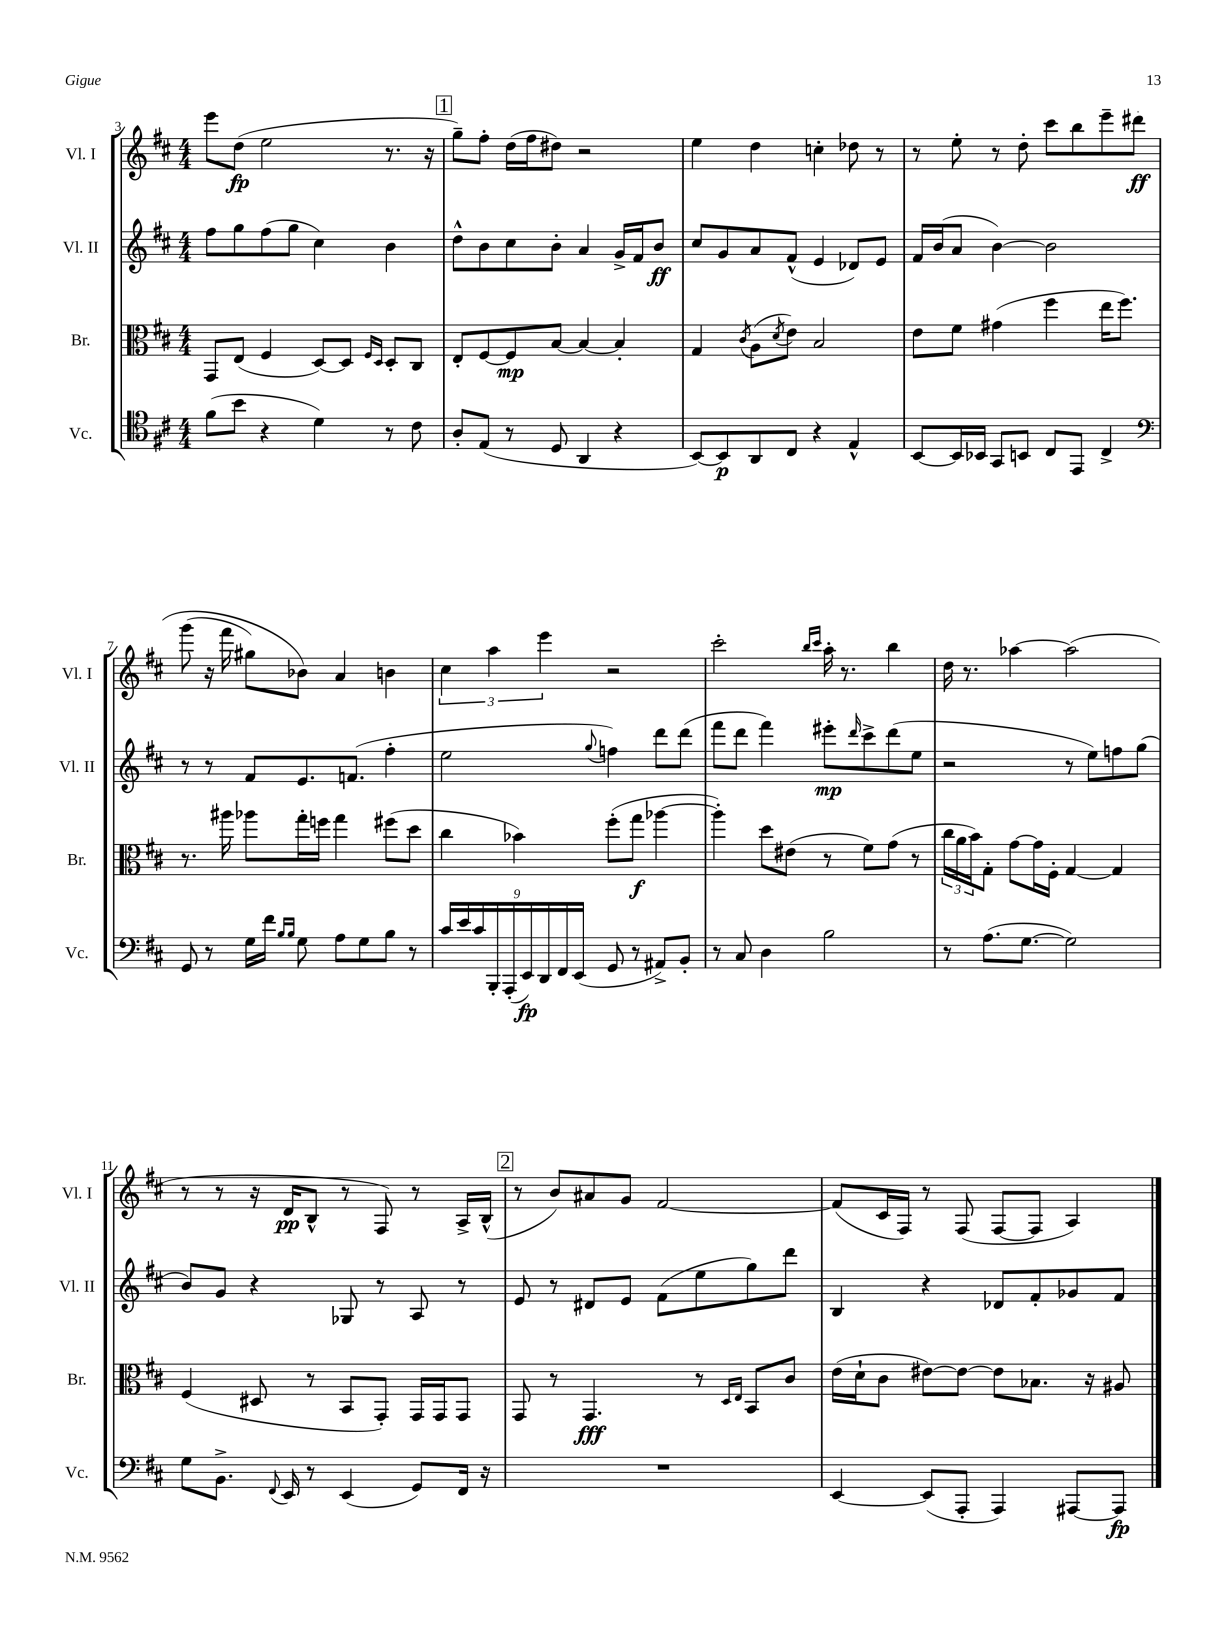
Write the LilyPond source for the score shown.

<<
\new StaffGroup <<
\new Staff = "s0" \with { instrumentName = "Vl. I" shortInstrumentName = "Vl. I" } {
    \clef treble \key d \major \numericTimeSignature \time 4/4
    e'''8 d''8\fp( e''2 r8. r16 |
    \mark \markup { \box "1" } g''8--) fis''8-. d''16( fis''16 dis''8) r2 |
    e''4 d''4 c''4-. des''8 r8 |
    r8 e''8-. r8 d''8-. cis'''8 b''8 e'''8-- dis'''8\ff\( |
    g'''8( r16 fis'''16 gis''8) bes'8\) a'4 b'4 |
    \tuplet 3/2 { cis''4 a''4 e'''4 } r2 |
    cis'''2-. \grace { b''16 cis'''16 } a''16-. r8. b''4 |
    d''16 r8. aes''4~ aes''2( |
    r8 r8 r16 d'16\pp b8-^ r8 fis8) r8 a16-> b16-^( |
    \mark \markup { \box "2" } r8 b'8) ais'8 g'8 fis'2~ |
    fis'8( cis'16 fis16) r8 fis8( fis8~ fis8 a4) \bar "|." |
}
\new Staff = "s1" \with { instrumentName = "Vl. II" shortInstrumentName = "Vl. II" } {
    \clef treble \key d \major \numericTimeSignature \time 4/4
    fis''8 g''8 fis''8( g''8 cis''4) b'4 |
    \mark \markup { \box "1" } d''8-^ b'8 cis''8 b'8-. a'4 g'16-> fis'16 b'8\ff |
    cis''8 g'8 a'8 fis'8-^( e'4 des'8) e'8 |
    fis'16 b'16( a'8 b'4~) b'2 |
    r8 r8 fis'8 e'8. f'8.( fis''4-. |
    e''2 \appoggiatura { g''8 } f''4) d'''8 d'''8( |
    fis'''8 d'''8 fis'''4) eis'''8-.\mp \grace { d'''16 } cis'''8-> d'''8( e''8 |
    r2 r8 e''8) f''8 g''8( |
    b'8) g'8 r4 ges8 r8 a8 r8 |
    \mark \markup { \box "2" } e'8 r8 dis'8 e'8 fis'8( e''8 g''8) d'''8 |
    b4 r4 des'8 fis'8-. ges'8 fis'8 \bar "|." |
}
\new Staff = "s2" \with { instrumentName = "Br." shortInstrumentName = "Br." } {
    \clef alto \key d \major \numericTimeSignature \time 4/4
    g,8 e8( fis4 d8~) d8 \grace { fis16 d16 } d8-. cis8 |
    \mark \markup { \box "1" } e8-. fis8~ fis8\mp b8~ b4~ b4-. |
    g4 \acciaccatura { cis'8 } a8( \acciaccatura { d'8 } e'8) b2 |
    e'8 fis'8 gis'4( fis''4 e''16 fis''8.) |
    r8. ais''16 aes''8 g''16-. f''16 g''4 fis''8( d''8 |
    cis''4 bes'4) fis''8-.( g''8\f aes''4~ |
    aes''4-.) d''8 eis'8( r8 fis'8) g'8( r8 |
    \tuplet 3/2 { cis''16 a'16 b'16) } g8-. g'8~ g'16 fis16-. g4~ g4 |
    fis4( dis8 r8 b,8 g,8-.) g,16 g,16 g,8 |
    \mark \markup { \box "2" } g,8 r8 g,4.\fff r8 \grace { d16 e16 } b,8 cis'8 |
    e'16( d'16-! cis'8 eis'8~) eis'8~ eis'8 bes8. r16 ais8 \bar "|." |
}
\new Staff = "s3" \with { instrumentName = "Vc." shortInstrumentName = "Vc." } {
    \clef tenor \key d \major \numericTimeSignature \time 4/4
    fis'8( b'8 r4 d'4) r8 cis'8 |
    \mark \markup { \box "1" } a8-. e8( r8 d8 a,4 r4 |
    b,8~) b,8\p a,8 cis8 r4 e4-^ |
    b,8~ b,16 bes,16 g,8 b,8 cis8 e,8 cis4-> |
    \clef bass g,8 r8 g16 fis'16 \grace { b16 b16 } g8 a8 g8 b8 r8 |
    \tuplet 9/8 { cis'16 e'16 cis'16 b,,16-. a,,16-.( e,16\fp) d,16 fis,16 e,16( } g,8 r8 ais,8->) b,8-. |
    r8 cis8 d4 b2 |
    r8 a8.( g8.~ g2) |
    g8 b,8.-> \appoggiatura { fis,8 } e,16 r8 e,4( g,8) fis,16 r16 |
    \mark \markup { \box "2" } R1 |
    e,4~ e,8( a,,8-. a,,4) ais,,8~ ais,,8\fp \bar "|." |
}
>>
>>
\layout { \context { \Score currentBarNumber = #3 } }
